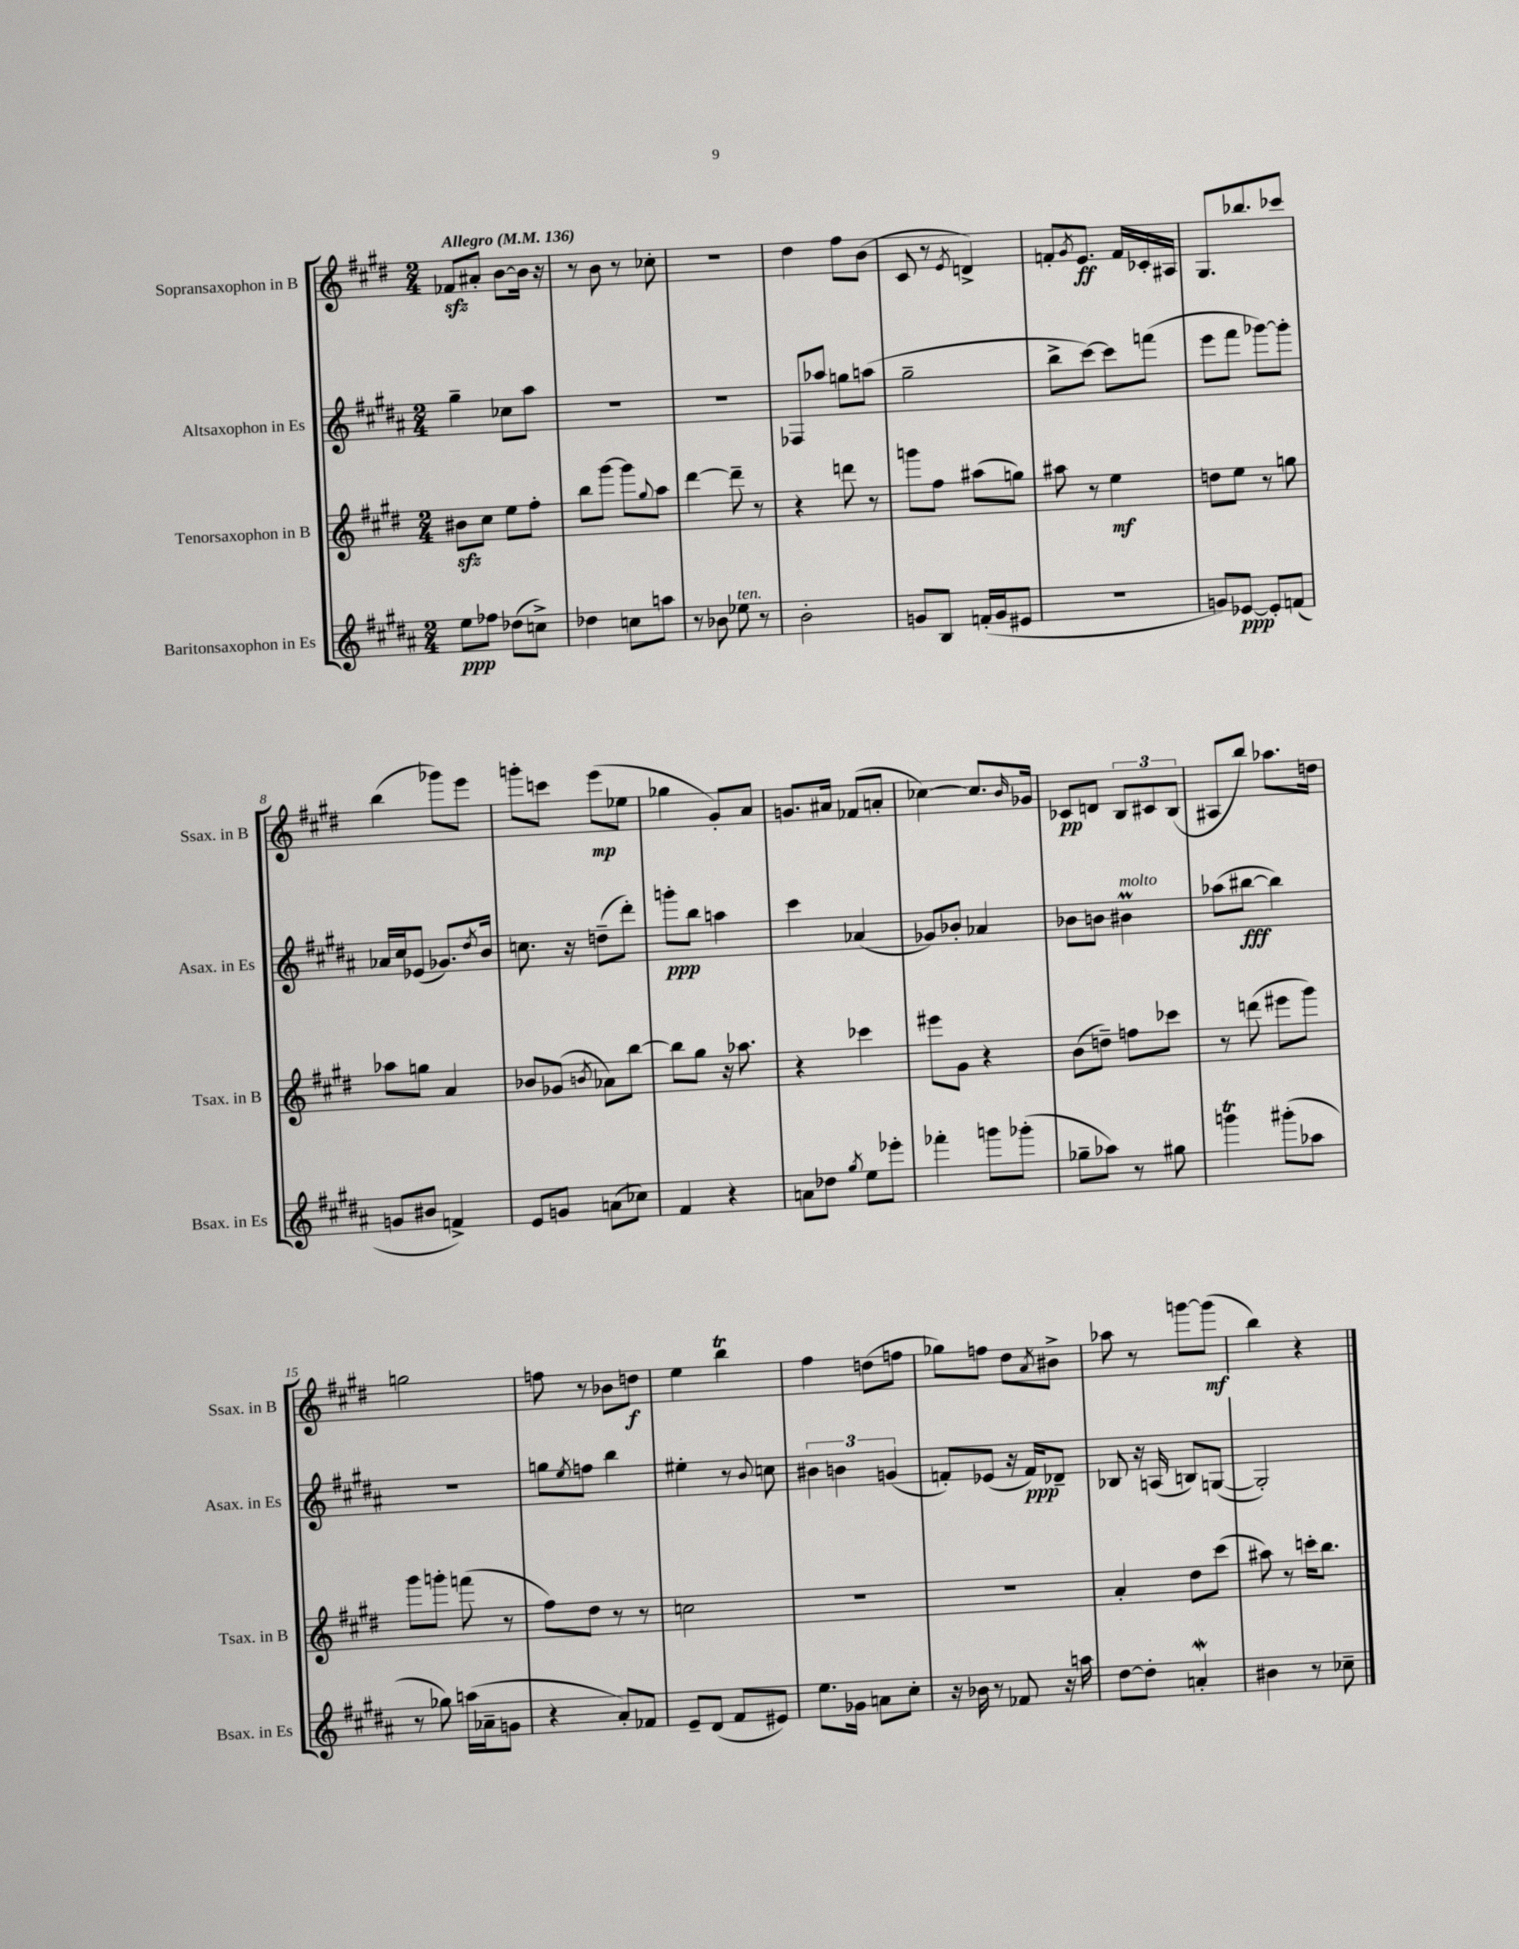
<<
\new StaffGroup <<
\new Staff = "s0" \with { instrumentName = "Sopransaxophon in B" shortInstrumentName = "Ssax. in B" } {
    \clef treble \key e \major \numericTimeSignature \time 2/4 \tempo "Allegro" 4 = 136
    fes'8\sfz ais'8-. b'8~ b'16 r16 |
    r8 b'8 r8 ces''8-. |
    R2 |
    dis''4 fis''8 b'8( |
    cis'8 r8 \acciaccatura { e'8 } d'4->) |
    f'8-. \acciaccatura { gis'8 } e'8.\ff f'16 ces'16-. ais16 |
    gis8. bes''8. ces'''8 |
    b''4( ges'''8) e'''8 |
    g'''8-. c'''8 e'''8\mp( ees''8 |
    ges''4 gis'8-.) a'8 |
    g'8. ais'16 fes'8( a'8-. |
    ces''4~) ces''8. \grace { b'16 } ges'16 |
    ces'8\pp d'8 \tuplet 3/2 { b8 cis'8 b8( } |
    ais8 b''8) aes''8. d''16 |
    g''2 |
    f''8 r8 bes'8 d''8\f |
    e''4 b''4\trill |
    fis''4 d''8( f''8 |
    ges''8) f''8 dis''8 \acciaccatura { a'8 } bis'8-> |
    aes''8 r8 g'''8~ g'''8\mf( |
    b''4) r4 \bar "|." |
}
\new Staff = "s1" \with { instrumentName = "Altsaxophon in Es" shortInstrumentName = "Asax. in Es" } {
    \clef treble \key b \major \numericTimeSignature \time 2/4
    gis''4-- ces''8 ais''8 |
    R2 |
    R2 |
    fes8 aes''8 g''8 a''8( |
    gis''2-- |
    b''8-> cis'''8~) cis'''8 f'''8( |
    e'''8 fis'''8 ges'''8~) ges'''8-. |
    aes'16 cis''16 ees'8( ges'8.) \acciaccatura { dis''8 } b'16 |
    c''8. r16 d''8--( dis'''8-.) |
    g'''8-.\ppp b''8 a''4 |
    cis'''4 aes'4( |
    ges'8) bes'8-. aes'4 |
    bes'8 b'8 bis'4\prall^\markup { \italic "molto" } |
    aes''8( bis''8~\fff bis''4) |
    R2 |
    g''8 \acciaccatura { e''8 } f''8 b''4 |
    eis''4-. r8 \appoggiatura { b'8 } c''8 |
    \tuplet 3/2 { bis'4 b'4 g'4( } |
    f'8-.) ees'8( r16 f'16\ppp) des'8-- |
    bes8 r16 a16( b8) g8~( |
    g2-.) \bar "|." |
}
\new Staff = "s2" \with { instrumentName = "Tenorsaxophon in B" shortInstrumentName = "Tsax. in B" } {
    \clef treble \key e \major \numericTimeSignature \time 2/4
    bis'8\sfz cis''8 e''8 fis''8-. |
    b''8 gis'''8~ gis'''8 \appoggiatura { gis''8 } a''8 |
    dis'''4~ dis'''8-- r8 |
    r4 d'''8 r8 |
    g'''8 fis''8 ais''8( g''8) |
    ais''8 r8 e''4\mf |
    d''8 e''8 r8 g''8 |
    aes''8 g''8 a'4 |
    bes'8 ges'8( \acciaccatura { b'8 } aes'8) b''8~ |
    b''8 gis''8 r16 aes''8. |
    r4 ces'''4 |
    eis'''8 gis'8 r4 |
    b'8( d''8--) f''8 ces'''8 |
    r8 d'''8( eis'''8 gis'''8) |
    gis'''8 g'''8-. f'''8( r8 |
    fis''8) dis''8 r8 r8 |
    c''2 |
    R2 |
    R2 |
    a'4-. dis''8 cis'''8( |
    ais''8) r8 c'''16-. b''8. \bar "|." |
}
\new Staff = "s3" \with { instrumentName = "Baritonsaxophon in Es" shortInstrumentName = "Bsax. in Es" } {
    \clef treble \key b \major \numericTimeSignature \time 2/4
    e''8\ppp fes''8 des''8( c''8->) |
    des''4 c''8 a''8 |
    r8 bes'8 ees''8^\markup { \italic "ten." } r8 |
    b'2-. |
    g'8 b8 f'16-.( g'16 eis'8 |
    R2 |
    g'8) ees'8~\ppp ees'8-. f'8( |
    g'8 bis'8 f'4->) |
    e'8 g'8 a'8( ces''8) |
    fis'4 r4 |
    a'8 des''8 \acciaccatura { gis''8 } e''8 ees'''8-. |
    fes'''4-. g'''8 ges'''8-.( |
    ges''8-- aes''8) r8 gis''8 |
    g'''4\trill gis'''8-.( aes''8 |
    r8 ges''8) a''16( aes'16-- g'8 |
    r4 ais'8-.) fes'8 |
    e'8-- dis'8( fis'8 eis'8) |
    e''8. ges'16 a'8 cis''8-. |
    r16 bes'16 r8 fes'8 r16 a''16 |
    dis''8~ dis''8-. a'4-.\mordent |
    bis'4 r8 ces''8-- \bar "|." |
}
>>
>>
